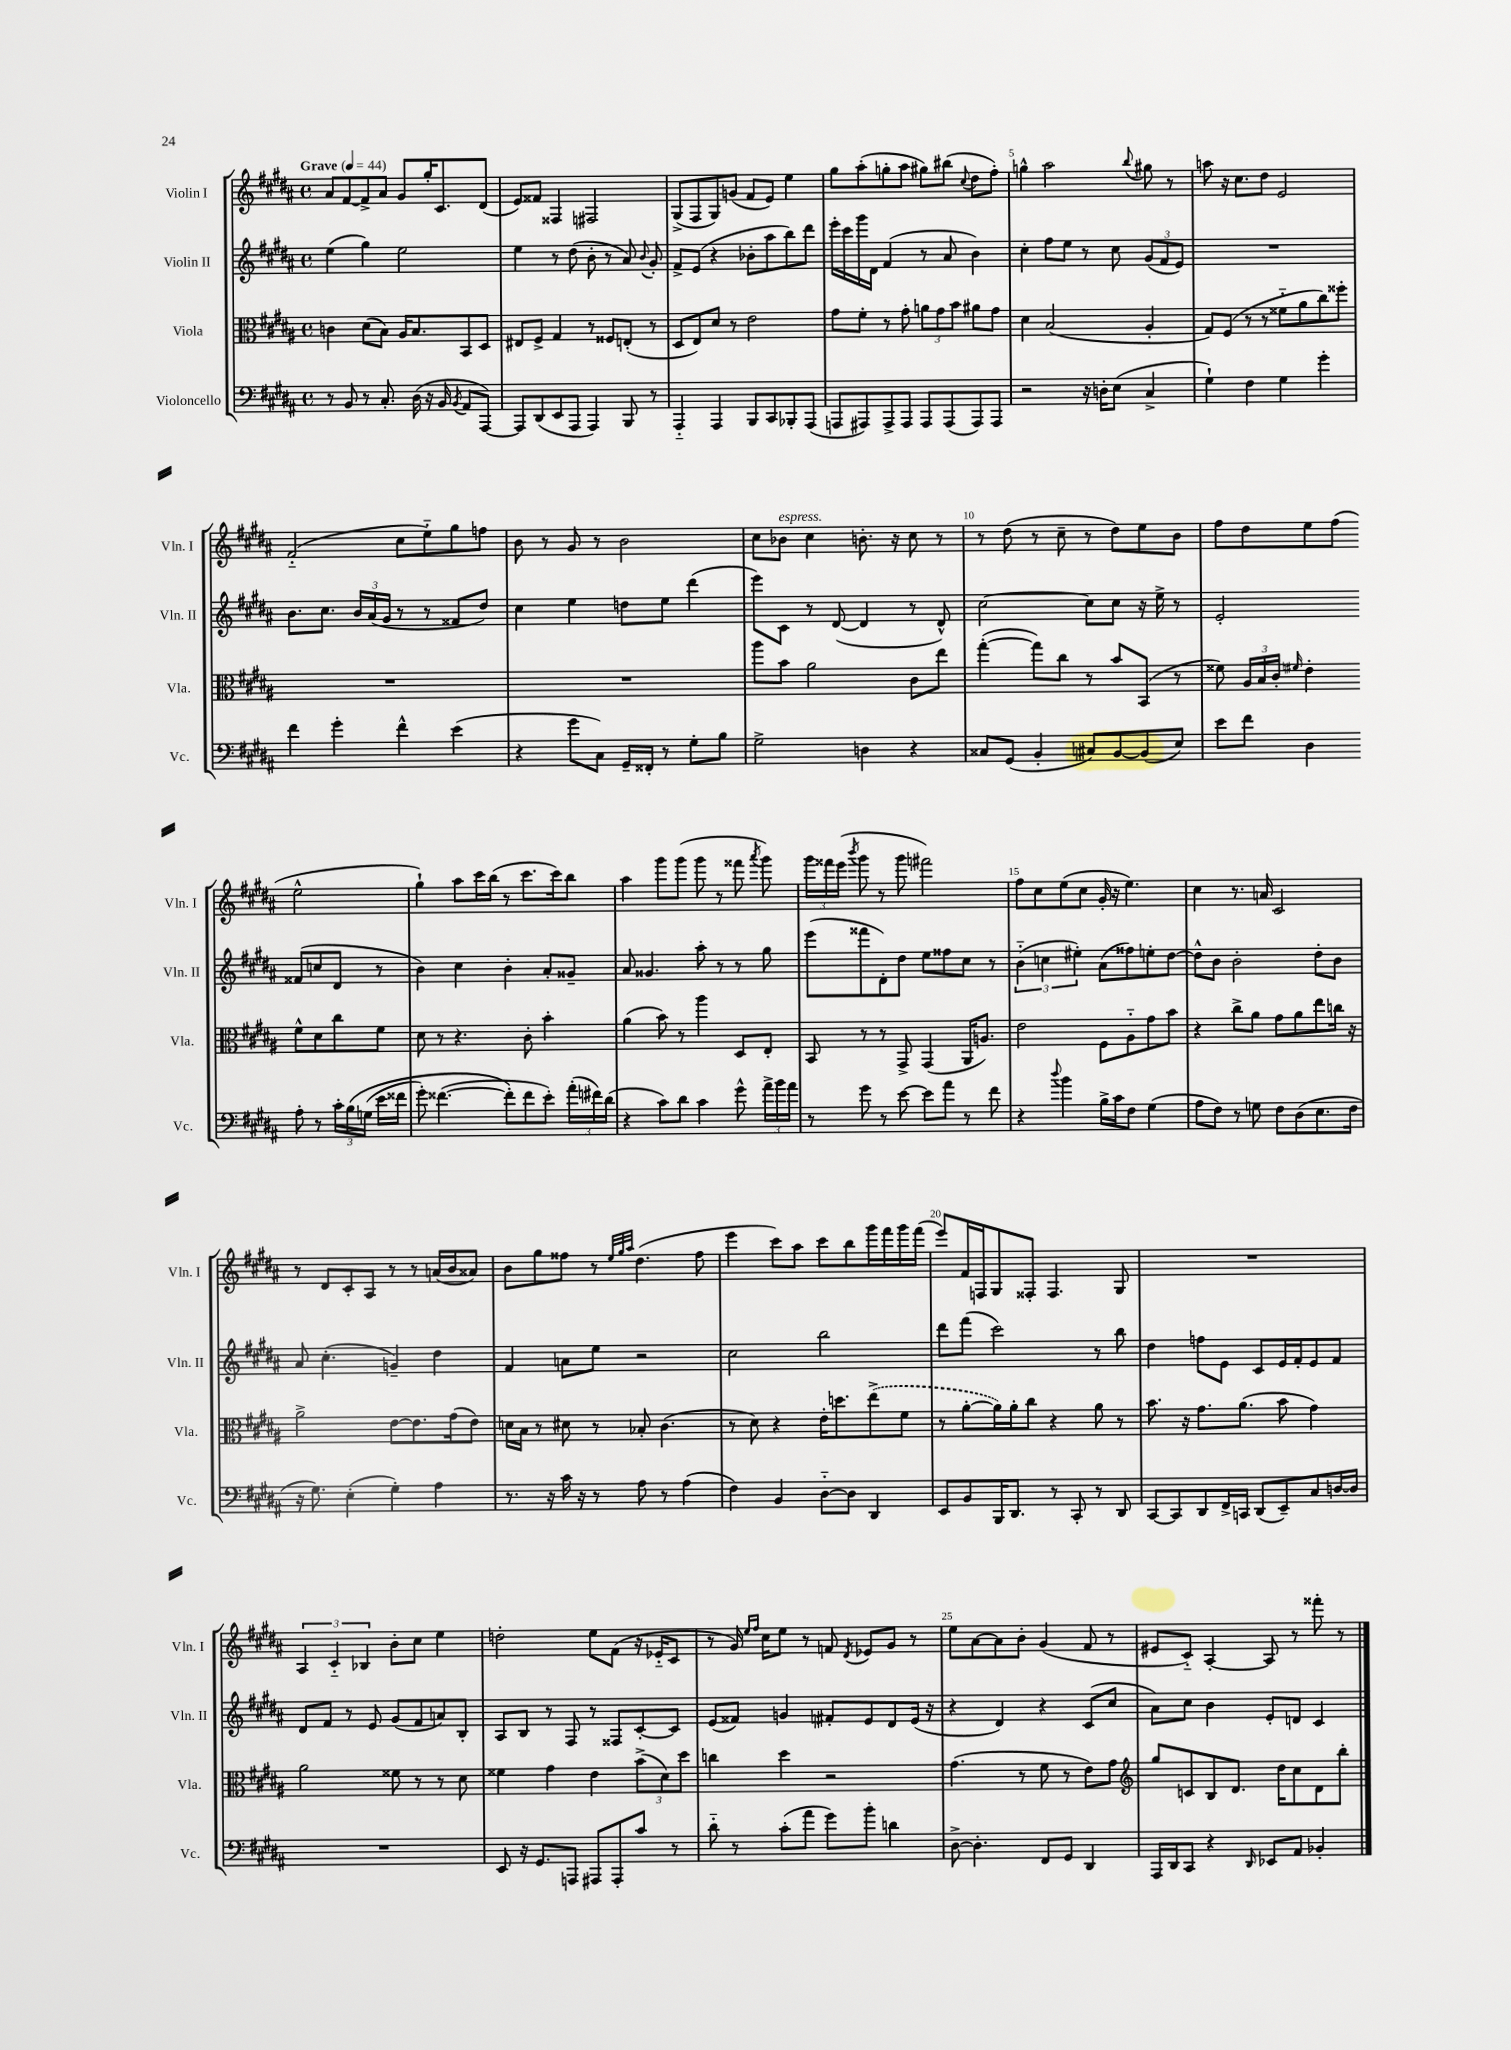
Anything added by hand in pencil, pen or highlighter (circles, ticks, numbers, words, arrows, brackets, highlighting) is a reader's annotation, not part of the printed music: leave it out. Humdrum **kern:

**kern	**kern	**kern	**kern
*staff4	*staff3	*staff2	*staff1
*clefF4	*clefC3	*clefG2	*clefG2
*k[f#c#g#d#a#]	*k[f#c#g#d#a#]	*k[f#c#g#d#a#]	*k[f#c#g#d#a#]
*M4/4	*M4/4	*M4/4	*M4/4
*met(c)	*met(c)	*met(c)	*met(c)
*MM44	*MM44	*MM44	*MM44
8r	4c\	(4ee\	8a#/L
8BB/	.	.	[8f#/
8r	(8d#\L	4gg#\)	8f#^/]
8.C#'/	8B\J)	.	8a#/J
.	16A#/LK	2ee\	8g#/L
(16D#\	8.B/	.	.
16r	.	.	16gg#'/K
16BB/	.	.	8.c#/
8qBB/	.	.	.
8AA#/L	8BB/	.	.
[8AAA#/J)	8D#/J	.	(8d#/J
=	=	=	=
8AAA#/]L	8E#/L	4ee\	8e/L)
(8DD#/	8F#^/J	.	8f##/J
8EE/	4G#/	8r	4F##/
8AAA#/J	.	(8dd#\	.
4AAA#/)	8r	8b'\	2F#/
.	8F##/L	8r	.
8BBB/	(8E'/J	8a#/)	.
.	.	8qqb/	.
8r	8r	8g#'/	.
=	=	=	=
4AAA#'~/	8D#/L	8f#^/L	(8G#^/L
.	8E/)	(8e/J	8F#/
4AAA#/	8d#/J	4r	8G#/)
.	8r	.	(8g/J
8BBB/L	2e\	8b-'\L	8f#/L
8CC#/	.	8aa#\	8e/J)
8BBB-'/	.	8bb\)	4ee\
(8AAA#/J	.	8ddd#\J	.
=	=	=	=
8AAA/L	8g#\L	16eee'\LL	8gg#\L
.	.	16ccc#\	.
8AAA#/)	8f#'\J	16ggg#\	(8aa#'\
.	.	16d#\JJ	.
8AAA#^/	8r	(4f#/	8gg'\
8AAA#/J	8g#'\	.	8aa#\J
8AAA#/L	12a\L	8r	8gg#\L)
.	12g#\	.	.
(8AAA#/	.	8a#/	(8bb#\J
.	12b\J	.	.
.	.	.	8qqcc#/
8AAA#/)	8a#\L	4b\)	8dd#\L
8AAA#/J	8g#\J	.	8ff#'\J)
=	=	=	=
2r	4d#\	4cc#'\	4gg^^\
.	(2B/	8ff#\L	2aa#\
.	.	8ee\J	.
16r	.	8r	.
16D'\LK	.	.	.
(8E\J	.	8cc#\	.
.	.	.	8qqbb/
4C#^/	4A#'/	(12g#/L	8gg#\
.	.	12f#/	.
.	.	.	8r
.	.	12e/J)	.
=	=	=	=
4G#`\)	8G#/L)	1r	8aa\
.	(8F#/J	.	16r
.	.	.	8.cc#\L
4F#\	8r	.	.
.	8r	.	8dd#\J
4G#\	8f##'~\L	.	2e/
.	8a#\	.	.
4g#'\	8cc#\)	.	.
.	8ff##'\J	.	.
=	=	=	=
4f#\	1r	8.b\L	(2f#'~/
.	.	8.cc#\J	.
4g#'\	.	.	.
.	.	24b/LL	.
.	.	(24a#/	.
.	.	24g#/JJ	.
4f#^^\	.	8r	8cc#\L
.	.	8r	8ee'~\)
(4e\	.	8f##/L	8gg#\
.	.	8dd#/J)	8ff\J
=	=	=	=
4r	1r	4cc#\	8b\
.	.	.	8r
8g#\L	.	4ee\	8g#/
8C#\J)	.	.	8r
16GG#~/LL	.	8dd\L	2b\
16FF##'/JJ	.	.	.
8r	.	8ee\J	.
8G#'\L	.	(4ddd#\	.
8B\J	.	.	.
=	=	=	=
2G#^\	8aa#\L	8eee\L)	8cc#\L
.	8b\J	8c#\J	8b-\J
.	2a#\	8r	4cc#\
.	.	([8d#/	.
4D\	.	4d#/]	8.b'\
.	.	.	16r
4r	8c#\L	8r	8cc#\
.	8ee\J	8d#^^/)	8r
=	=	=	=
8C##/L	([4gg#'\	[2cc#\	8r
(8GG#/J	.	.	(8dd#\
4BB'/	8gg#\]L)	.	8r
.	8cc#\J	.	8cc#~\
8C#/L)	8r	8cc#\]L	8r
[8BB/	8b/L	8cc#\J	8dd#\L)
(8BB/]	(8BB/J	16r	8ee\
.	.	16ee^\	.
8E/J)	8r	8r	8b\J
=	=	=	=
8e\L	8f##\)	2e'/	8ff#\L
8f#\J	24A#/LL	.	8dd#\
.	24B/	.	.
.	24c#'/JJ	.	.
.	16qqf#/	.	.
4D#\	4e'\	.	8ee\
.	.	.	(8ff#\J
8A#'\	8f#^^\L	(8f##/L	2ee^^\
8r	8d#\	8cc/	.
24c#'\LL	8cc#\	8d#/J	.
&(24B\	.	.	.
(24G\JJ	.	.	.
16e\LL	8f#\J	8r	.
16f##\JJ	.	.	.
=	=	=	=
8g#'\)	8d#\	4b\)	4gg#`\)
([4.f##\	8r	.	.
.	4.r	4cc#\	8aa#\L
.	.	.	16ccc#\L
.	.	.	(16bb\JJ
8f##'\]L&)	.	4b'\	8r
8f##\	8c#'\	.	8.ccc#\L
8e'\J)	4b'\	8a#'/L	.
.	.	.	16ccc#\k)
(24a#'\LL	.	8g##~/J	8bb\J
24f#\)	.	.	.
(24d#\JJ	.	.	.
=	=	=	=
4r	(4a#\	8a#/	4aa#\
.	.	4.g##/	.
8c#\L)	8b\)	.	8ggg#\L
8d#\J	8r	.	(8ggg#\J
4c#\	4aa#\	8aa#'\	8ggg#\
.	.	8r	8r
8g#^^\	8D#/L	8r	8fff##\
.	.	.	8qaaa#/
24a#^\LL	8E'/J	8gg#\	8ggg#\)
24b\	.	.	.
24a#\JJ	.	.	.
=	=	=	=
8r	8BB/	(8eee\L	24ggg#\LL
.	.	.	24fff##\
.	.	.	(24eee\JJ
.	.	.	8qbbb/
8g#\	8r	8fff##\	8ggg#\
8r	8r	8d#'\)	8r
[8e\	8GG#^/	8dd#\J	8ggg#\
8e\]L	(4GG#/	8ee\L	2fff#\)
8a#\J	.	8ff##\	.
8r	16AA#/LK	8cc#\J	.
.	8.A/J)	.	.
8f#\	.	8r	.
=	=	=	=
4r	2e\	(6b'~\	8ff#\L
.	.	.	8cc#\
.	.	6cc\	.
8qqdd#/	.	.	.
4b\	.	.	(8ee\
.	.	6ee#'\)	.
.	.	.	8cc#\J
16B^\LL	8F#\L	(8a#\L	16g#'/
16c#\J	.	.	16r
8F#\J	8A#'~\	8ff##\)	4.ee\)
(4G#\	8g#\	8ee'\	.
.	8b\J	[8dd#\J	.
=	=	=	=
8A#\L	4r	8dd#^^\]L	4cc#\
8F#\J)	.	8b\J	.
8r	8cc#^\L	2b'\	8.r
8G\	8a#\J	.	.
.	.	.	16a/
8F#\L	8g#\L	.	2c#/
(8D#\	8a#\	.	.
8.E\	8ee\	8dd#'\L	.
.	16cc\Jk	8b\J	.
16F#\Jk	16r	.	.
=	=	=	=
16r	2a#^\	8a#/	8r
8.G#\)	.	.	.
.	.	(4.cc#'\	8d#/L
(4E'\	.	.	8c#'/
.	.	.	8A#/J
4G#'\)	[8e\L	4g~/)	8r
.	8.e\]	.	8r
4A#\	.	4dd#\	(16a/LL
.	(16g#\k	.	16b/J
.	8e\J)	.	8a##/J)
=	=	=	=
8.r	16d\LL	4f#/	8b\L
.	16B\JJ	.	.
.	8r	.	8gg#\
16r	.	.	.
16c#\	8d#\	8a\L	8ff##\J
16r	.	.	.
8r	8r	8ee\J	8r
.	.	.	32qqee/LLL
.	.	.	32qqgg#/
.	.	.	32qqaa#/JJJ
8A#\	8B-'/	2r	(4.dd#\
8r	(4.c#\	.	.
(4A#\	.	.	.
.	.	.	8ff##\
=	=	=	=
4F#\)	8r	2cc#\	4eee\
.	8d#\)	.	.
4BB/	4r	.	8ccc#\L)
.	.	.	8aa#\J
[8D#'~\L	16e'\LK	2bb\	8ccc#\L
.	8.dd\	.	.
8D#\]J	.	.	8bb\
4DD#/	(8ee^\	.	16ggg#\L
.	.	.	16fff#\
.	8f#\J	.	16ggg#\
.	.	.	(16fff#\JJ
=	=	=	=
8EE/L	8r	8ddd#\L	8eee/L)
8BB/	[8a#'\L	(8fff#\J	16f#/L
.	.	.	16F/J
16BBB/K	16a#\]L)	2ccc#\)	8G#/
8.DD#/J	16a#'\J	.	.
.	8cc#\J	.	8F##'/J
8r	4r	.	4.F##/
8CC#'/	.	.	.
8r	8a#\	8r	.
8DD#/	8r	8bb\	8G#/
=	=	=	=
[8CC#/L	8.b\	4dd#\	1r
8CC#/]	.	.	.
.	16r	.	.
8DD#/	8.g#\L	8ff\L	.
16FF#^/L	.	8e\J	.
16CC/JJ	(8.a#\J	.	.
(8DD#/L	.	8c#/L	.
8EE~/)	8b\	16e/L	.
.	.	16f#'/J	.
8C#/	4g#\)	8e/	.
[16D/L	.	8f#/J	.
16D/]JJ	.	.	.
=	=	=	=
1r	2a#\	8d#/L	6A#/
.	.	8f#/J	.
.	.	.	6c#'~/
.	.	8r	.
.	.	.	6B-/
.	.	8e/	.
.	8f##\	(8g#/L	8b'\L
.	8r	8f#/	8cc#\J
.	8r	8a/)	4ee\
.	8d#\	8B'/J	.
=	=	=	=
8EE/	4f##\	8A#/L	2dd'\
16r	.	8B/J	.
8.GG#/L	.	.	.
.	4g#\	8r	.
8AAA/J	.	8F#/	.
8AAA#/L	4e\	8r	8ee\L
8AAA#'/	.	8F##/L	(8f#\J
8c#/J	(12b^\L	[8c#'/	16r
.	.	.	16e-'~/LK
.	12d#\)	.	.
8r	.	8c#/]J	8c#/J
.	12dd#\J	.	.
=	=	=	=
8d#'~\	4cc\	(8e/L	8r
8r	.	8f##/J)	16g#/)
.	.	.	16qqee/LL
.	.	.	16qqff#/JJ
.	.	.	16cc#\LK
(8c#'\L	4dd#\	4g/	8ee\J
8a#\J	.	.	8r
8g#\L)	2r	8f#'/L	8f/
.	.	.	8qd#/
8b'\J	.	8e/	8e-/L
4d\	.	8d#/	8g#/J
.	.	(16e/Jk	8r
.	.	16r	.
=	=	=	=
[8D#^\	(4.g#\	4r	8ee\L
4.D#'\]	.	.	[8a#\
.	.	4d#/)	8a#\]
.	8r	.	8b'\J
8FF#/L	8f#\	4r	(4g#/
8GG#/J	8r	.	.
4DD#/	8e\L)	(8c#/L	8f#/
.	8g#\J	8cc#/J	8r
=	=	=	=
*	*clefG2	*	*
16AAA#/LL	8gg#/L	8a#\L)	8e#/L
16DD#/J	.	.	.
8CC#/J	8c/	8cc#\J	8c#'~/J)
4r	8B/	4b\	[4A#'/
.	8.d#/J	.	.
16qqDD#/	.	.	.
8EE-/L	.	8e'/L	8A#/]
.	16dd#\LK	.	.
8AA#/J	8cc#\	8d/J	8r
4BB-'/	8d#\	4c#/	8fff##'\
.	8bb'\J	.	8r
==	==	==	==
*-	*-	*-	*-
